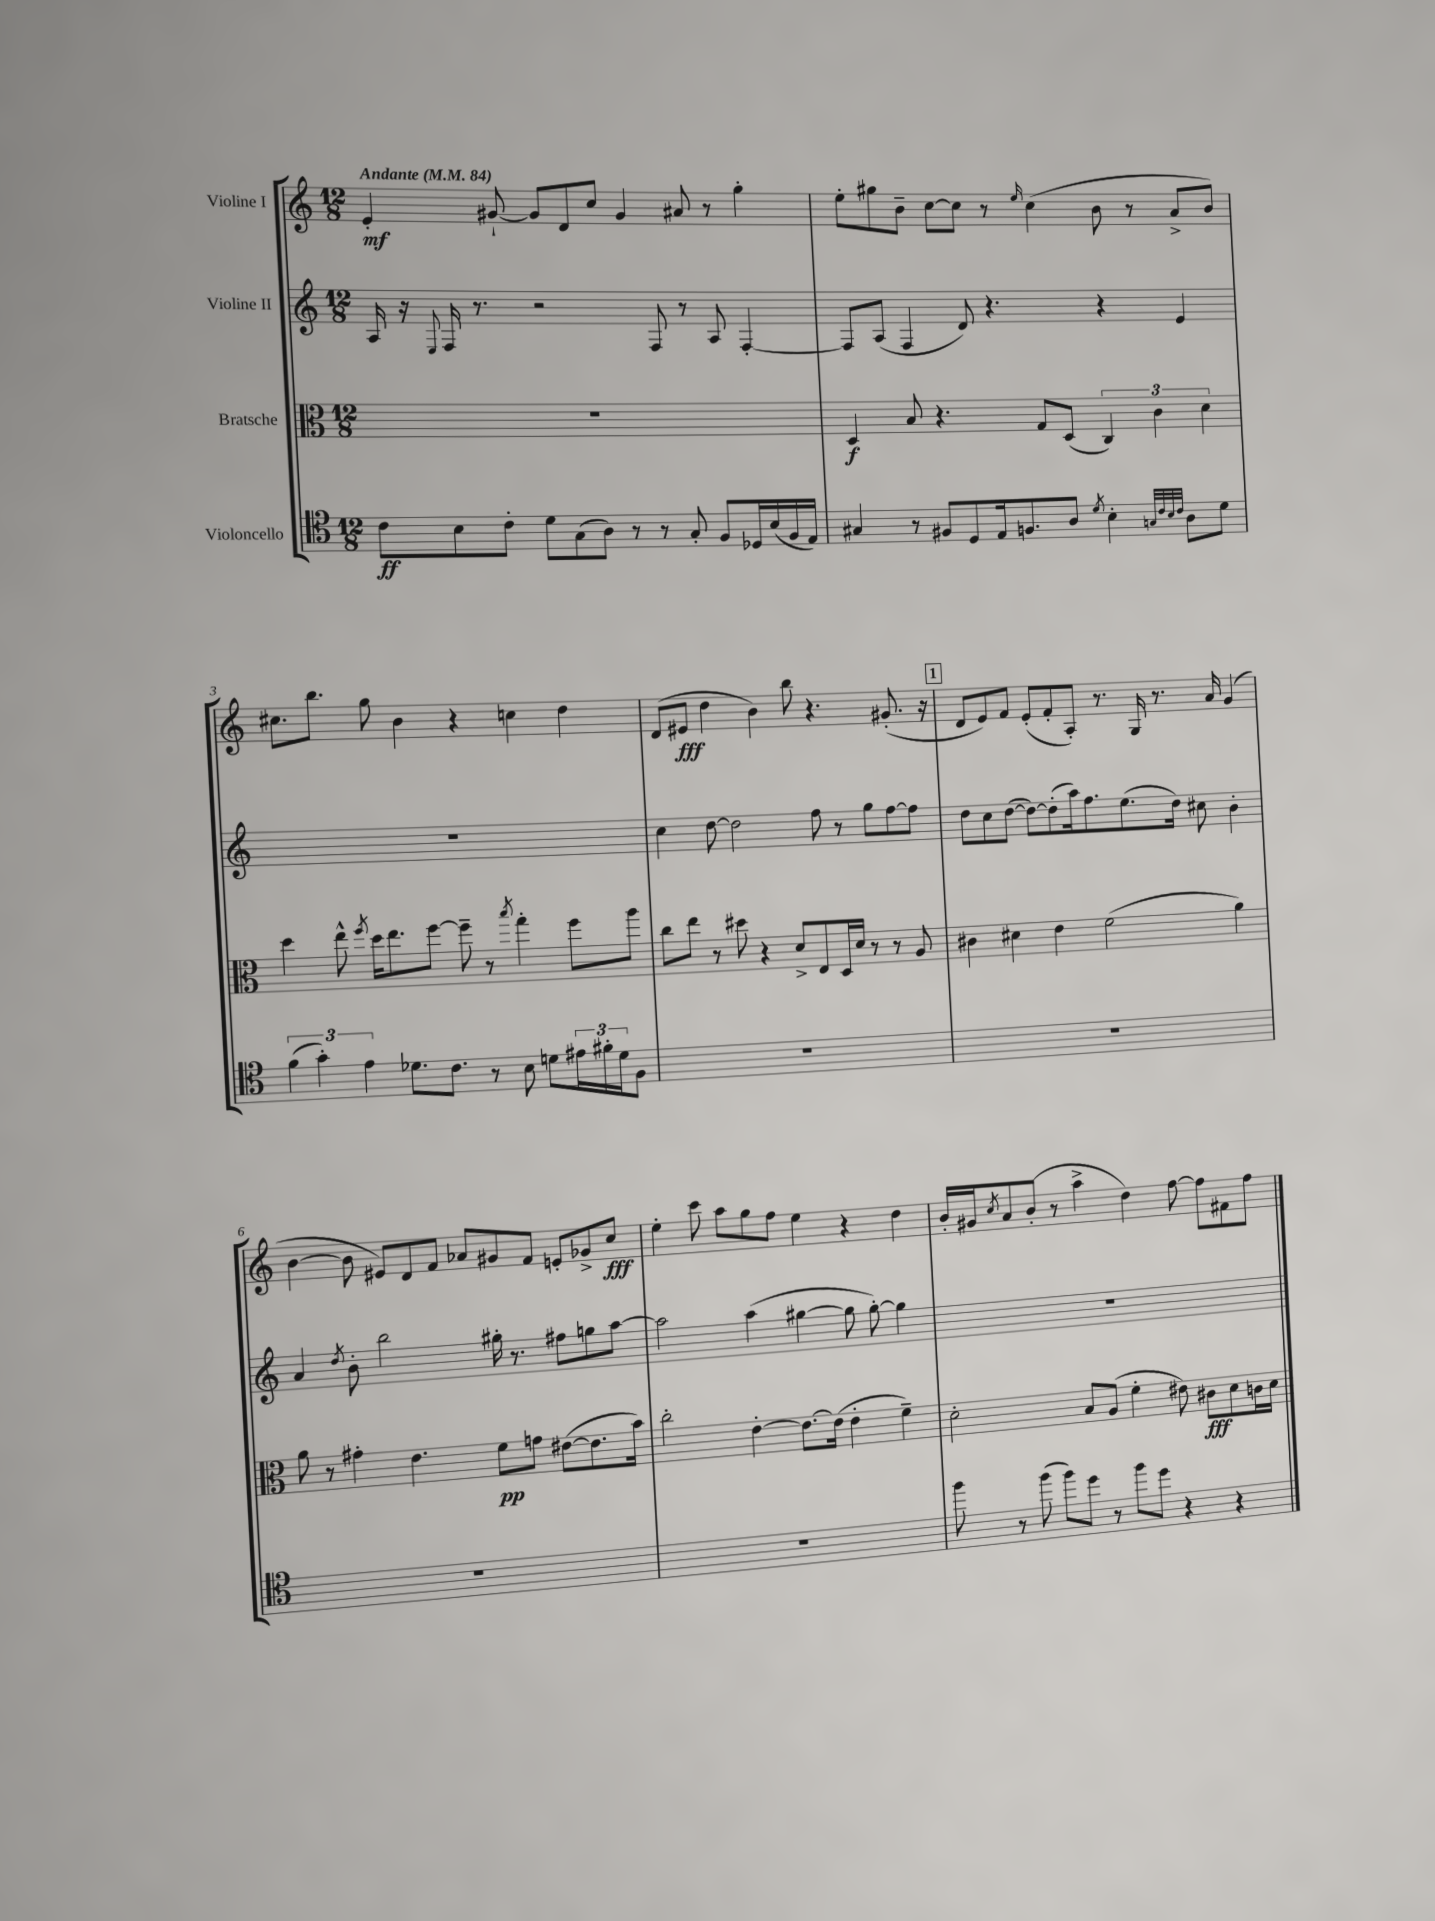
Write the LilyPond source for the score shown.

<<
\new StaffGroup <<
\new Staff = "s0" \with { instrumentName = "Violine I" } {
    \clef treble \key c \major \numericTimeSignature \time 12/8 \tempo "Andante" 4 = 84
    e'4-.\mf gis'8~-! gis'8 d'8 c''8 gis'4 ais'8 r8 g''4-. |
    e''8-. gis''8 b'8-- c''8~ c''8 r8 \grace { e''16 } c''4( b'8 r8 a'8-> b'8) |
    cis''8. b''8. g''8 b'4 r4 c''4 d''4 |
    d'8( eis'8\fff d''4 b'4) b''8 r4. gis'8.-.( r16 |
    \mark \markup { \box "1" } d'8 e'8) f'8 e'8-.( f'8-. a8-.) r8. g16 r8. a'16 g'4( |
    b'4~ b'8 eis'8) d'8 f'8 aes'8 gis'8 f'8 e'8-. ges'8-> c''8\fff |
    e''4-. c'''8 a''8 g''8 f''8 e''4 r4 d''4 |
    b'16-. gis'16 \acciaccatura { c''8 } a'8 b'8-.( r8 a''4-> d''4) f''8~ f''8 fis'8 f''8 \bar "|." |
}
\new Staff = "s1" \with { instrumentName = "Violine II" } {
    \clef treble \key c \major \numericTimeSignature \time 12/8
    a16 r16 \appoggiatura { e8 } f16 r8. r2 f8 r8 a8 f4~-. |
    f8 a8( f4 d'8) r4. r4 e'4 |
    R1. |
    c''4 d''8~ d''2 f''8 r8 g''8 f''8~ f''8 |
    \mark \markup { \box "1" } d''8 c''8 d''8~( d''8~) d''8-.( a''16) f''8. e''8.( d''16) cis''8 b'4-. |
    a'4 \acciaccatura { d''8 } b'8-. b''2 gis''16-. r8. fis''8 g''8 a''8~ |
    a''2 a''4( gis''4~ gis''8 gis''8~-.) gis''4 |
    R1. \bar "|." |
}
\new Staff = "s2" \with { instrumentName = "Bratsche" } {
    \clef alto \key c \major \numericTimeSignature \time 12/8
    R1. |
    d4\f b8 r4. g8 d8( \tuplet 3/2 { c4) c'4 d'4 } |
    d''4 e''8-^ \acciaccatura { f''8 } d''16 e''8. f''8~ f''8-- r8 \acciaccatura { b''8 } g''4-. f''8 a''8 |
    c''8 e''8 r8 dis''8 r4 d'8-> e8 d16 d'16 r8 r8 a8 |
    \mark \markup { \box "1" } cis'4 dis'4 e'4 f'2( a'4) |
    a'8 r8 gis'4-. e'4. f'8\pp g'8 eis'8~( eis'8. b'16) |
    c''2-. e'4~-. e'8.~ e'16( e'4-. f'4--) |
    d'2-. b8 a8( f'4-. eis'8) cis'8\fff d'8 c'16 d'16 \bar "|." |
}
\new Staff = "s3" \with { instrumentName = "Violoncello" } {
    \clef tenor \key c \major \numericTimeSignature \time 12/8
    c'8\ff b8 c'8-. d'8 g8( a8) r8 r8 g8-. f8 des16 b16( f16 e16) |
    gis4 r8 fis8 d8 e16 f8. a8 \acciaccatura { d'8 } b4-. \grace { g32 c'32 b32 c'32 } a8 d'8 |
    \tuplet 3/2 { f'4( g'4-.) e'4 } des'8. c'8. r8 b8 d'8 \tuplet 3/2 { eis'16 fis'16-. d'16 } f8 |
    R1. |
    \mark \markup { \box "1" } R1. |
    R1. |
    R1. |
    f''8 r8 f''8( f''8) d''8 r8 f''8 d''8 r4 r4 \bar "|." |
}
>>
>>
